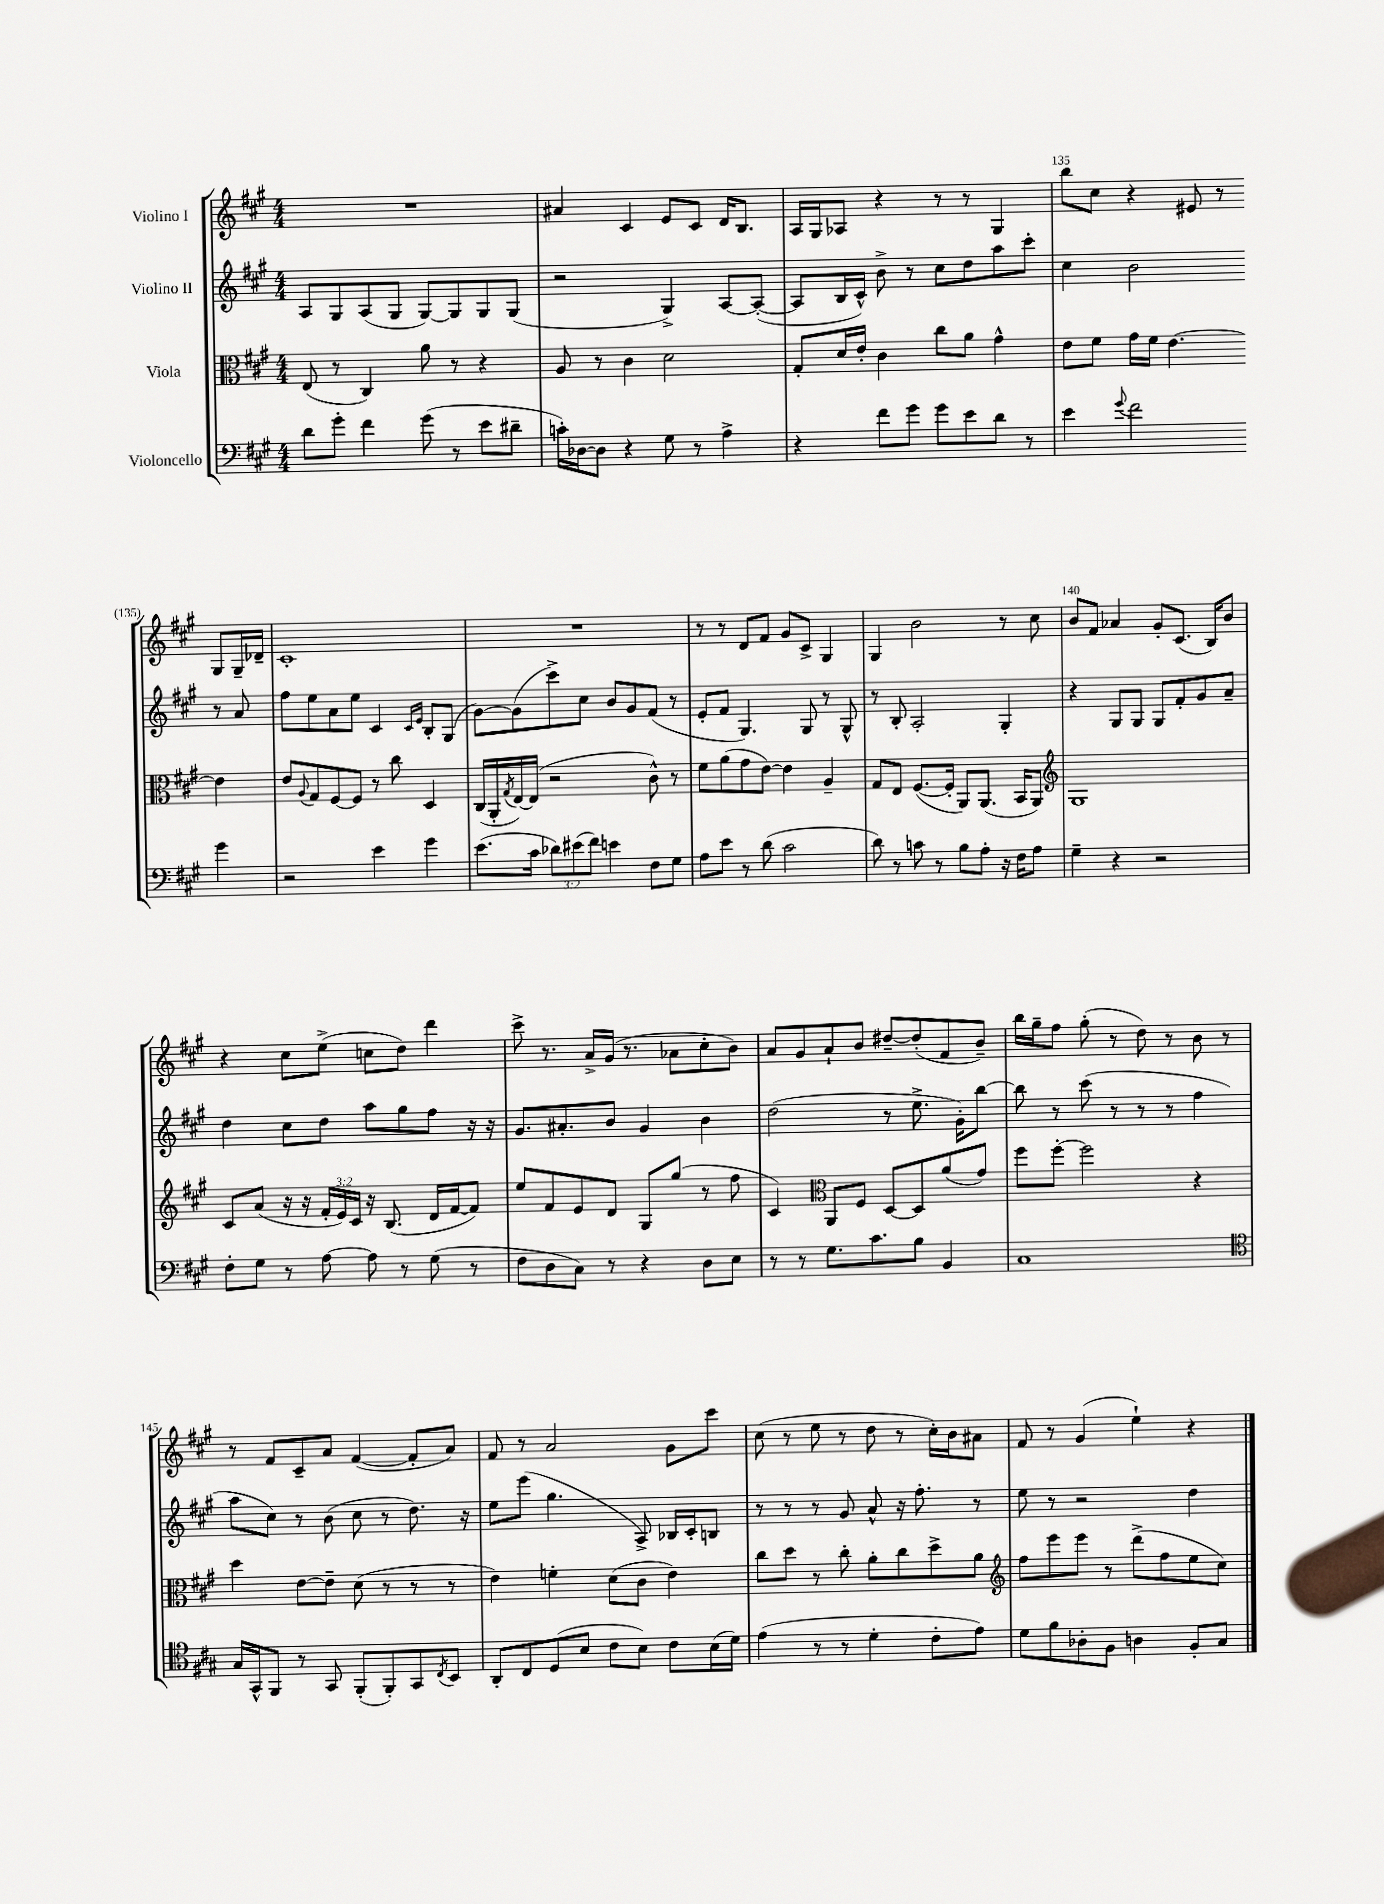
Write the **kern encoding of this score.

**kern	**kern	**kern	**kern
*staff4	*staff3	*staff2	*staff1
*clefF4	*clefC3	*clefG2	*clefG2
*k[f#c#g#]	*k[f#c#g#]	*k[f#c#g#]	*k[f#c#g#]
*M4/4	*M4/4	*M4/4	*M4/4
8d	(8E	8A	1r
8g#'	8r	8G#	.
4f#	4C#)	(8A	.
.	.	8G#	.
(8g#	8a	[8G#)	.
8r	8r	8G#]	.
8e	4r	8G#	.
8d#~	.	(8G#	.
=	=	=	=
16c')	8A	2r	4a#
[16D-	.	.	.
8D-]	8r	.	.
4r	4c#	.	4c#
8G#	2d	4G#^)	8e
8r	.	.	8c#
4A^	.	[8A	16d
.	.	.	8.B
.	.	(8A'_	.
=	=	=	=
4r	8G#'	8A]	16A
.	.	.	16G#
.	16d	16B	8A-
.	16e'	16c#^^)	.
8f#	4c#	8b^	4r
8g#	.	8r	.
8g#	8cc#	8cc#	8r
8e	8a	8dd	8r
8d	4g#^^	8aa	4G#
8r	.	8ccc#'	.
=	=	=	=
4e	8e	4cc#	8bb
.	8f#	.	8cc#
8qqg#	.	.	.
2f#	16g#	2b	4r
.	16f#	.	.
.	[4.e	.	.
.	.	.	8e#
.	.	.	8r
4g#	4e]	8r	8G#
.	.	8a	16G#~
.	.	.	16d-~
=	=	=	=
2r	8e	8ff#	1c#'
.	8qqA	.	.
.	8G#	8ee	.
.	[8F#	8a	.
.	8F#]	8ee	.
4e	8r	4c#	.
.	8cc#	.	.
.	.	16qqc#	.
.	.	16qqe	.
4g#	4D	8B'	.
.	.	(8G#	.
=	=	=	=
(8.e	(16C#	[8g#)	1r
.	16AA'	.	.
.	8qG#	.	.
.	[16E)	(8g#]	.
16c#	(16E]	.	.
12d-)	2r	8ccc#^)	.
(12e#	.	.	.
.	.	8cc#	.
12f#)	.	.	.
4e	.	8b	.
.	.	8g#	.
8F#	8c#^^)	(8f#	.
8G#	8r	8r	.
=	=	=	=
8A	8f#	8e'	8r
8e	(8a	8f#	8r
8r	8g#	4.G#)	8d
(8d	[8e)	.	8f#
2c#	4e]	.	8g#
.	.	8G#	8c#^
.	4A~	8r	4G#
.	.	8G#^^	.
=	=	=	=
8d)	8G#	8r	4G#
8r	8E	8B'	.
8c	([8.F#	2A'	2b
8r	.	.	.
.	16F#']	.	.
8B	8AA)	.	.
8A'	(8.AA	.	.
16r	.	4G#'	8r
16F#	16BB	.	.
8A	8AA)	.	8cc#
=	=	=	=
*	*clefG2	*	*
4G#~	1G#	4r	8b
.	.	.	8f#
4r	.	8G#	4a-
.	.	8G#	.
2r	.	8G#	8g#'
.	.	8f#'	(8.c#
.	.	8g#	.
.	.	.	16B)
.	.	8a~	8b
=	=	=	=
8F#'	8c#	4dd	4r
8G#	(8a	.	.
8r	16r	8cc#	8cc#
.	16r	.	.
[8A	24f#'	8dd	(8ee^
.	24e)	.	.
.	24c#	.	.
8A]	16r	8aa	8cc
.	(8.B	.	.
8r	.	8gg#	8dd)
(8G#	16d	8ff#	4ddd
.	[16f#	.	.
8r	8f#])	16r	.
.	.	16r	.
=	=	=	=
8F#	8ee	8.g#	8ccc#^
8D	8f#	.	8.r
.	.	8.a#'	.
8C#)	8e	.	.
.	.	.	16a^
8r	8d	8b	(16g#
.	.	.	8.r
4r	8G#	4g#	.
.	(8gg#	.	8a-
8D	8r	4b	8cc#'
8E	8ff#	.	8b)
=	=	=	=
8r	4c#)	(2dd	8a
8r	.	.	8g#
*	*clefC3	*	*
8.G#	8AA	.	8a`
.	8F#	.	8b
8.c#	.	.	.
.	[8D	8r	[8dd#~
8B	8D]	8.ee^	(8dd#']
4BB	(8a	.	8f#
.	.	16g#')	.
.	8g#)	[8bb	8b~)
=	=	=	=
1C#	8ff#	8bb]	16bb
.	.	.	16gg#~
.	[8ff#'	8r	8ff#
.	2ff#]	(8ccc#	(8gg#'
.	.	8r	8r
.	.	8r	8dd)
.	.	8r	8r
.	4r	4ff#	8b
.	.	.	8r
=	=	=	=
*clefC4	*	*	*
16G#	4dd	8aa	8r
16GG#^^	.	.	.
8FF#	.	8cc#)	8f#
8r	[8e	8r	8c#~
8GG#	8e~]	(8b	8a
(8FF#'	(8d	8cc#	([4f#
8FF#')	8r	8r	.
8GG#	8r	8.dd)	8f#']
8qC#	.	.	.
8BB	8r	.	8a)
.	.	16r	.
=	=	=	=
8AA'	4e)	8ee	8f#
8C#	.	(8eee	8r
(8D	4f'	4.gg#	2a
8B	.	.	.
8c#	(8d	.	.
8B)	8c#	8A^)	.
8c#	4e)	16B-	8g#
.	.	16c#'	.
(16B	.	8B	8ccc#
16d)	.	.	.
=	=	=	=
(4e	8cc#	8r	(8cc#
.	8dd	8r	8r
8r	8r	8r	8ee
8r	8cc#'	8g#	8r
4d'	8a'	8a^^	8dd
.	8cc#	16r	8r
.	.	8.ff#'	.
8c#'	8dd^	.	16cc#')
.	.	.	16b
8e)	8a	8r	8a#
=	=	=	=
*	*clefG2	*	*
8d	8ff#	8ee	8f#
8f#	8eee	8r	8r
8A-'	8eee	2r	(4g#
8F#	8r	.	.
4A	(8ddd^	.	4ee`)
.	8ff#	.	.
8F#'	8ee	4dd	4r
8G#	8cc#)	.	.
==	==	==	==
*-	*-	*-	*-
